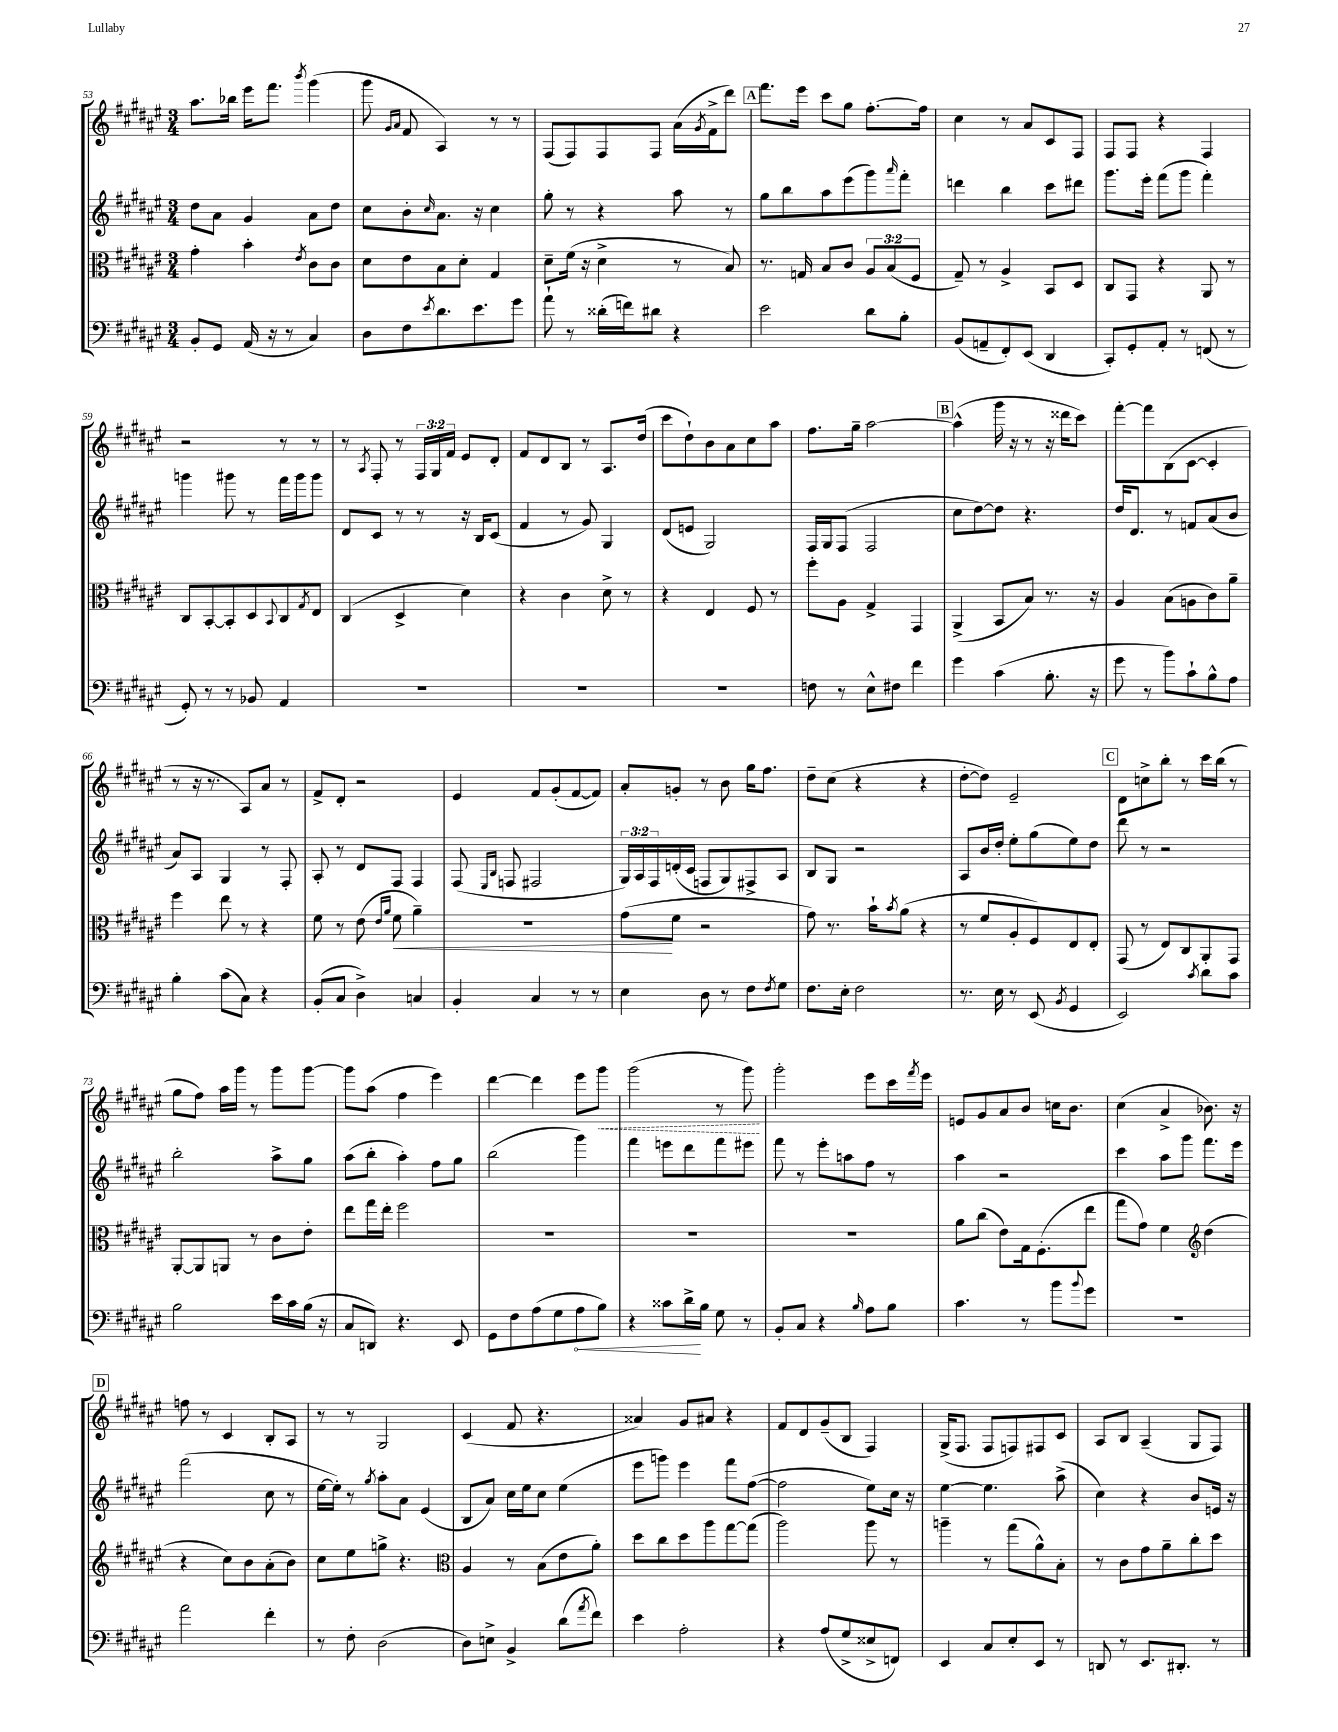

**kern	**kern	**kern	**kern
*staff4	*staff3	*staff2	*staff1
*clefF4	*clefC3	*clefG2	*clefG2
*k[f#c#g#d#a#e#]	*k[f#c#g#d#a#e#]	*k[f#c#g#d#a#e#]	*k[f#c#g#d#a#e#]
*M3/4	*M3/4	*M3/4	*M3/4
8BB'/L	4g#'\	8dd#\L	8.aa#\L
8GG#/J	.	8a#\J	.
.	.	.	16bb-\Jk
(16AA#/	4b'\	4g#/	16eee#\LK
16r	.	.	8.fff#\J
8r	.	.	.
.	8qe#/	.	8qbbb/
4C#/)	8c#\L	8a#\L	(4ggg#\
.	8c#\J	8dd#\J	.
=	=	=	=
8D#\L	8d#\L	8cc#\L	8ggg#\
.	.	.	16qqg#/LL
.	.	.	16qqa#/JJ
8F#\	8e#\	8b'\	8f#/
8qe#/	.	16qqcc#/	.
8.d#\	8B\	8.a#\J	4A#/)
.	8d#'\J	.	.
8.e#\	.	16r	.
.	4G#/	4cc#\	8r
8g#\J	.	.	8r
=	=	=	=
8a#`\	8d#~\L	8gg#'\	(8F#/L
8r	(16f#\Jk	8r	8F#/)
.	16r	.	.
(16d##'\LL	4d#^\	4r	8F#/
16f\J)	.	.	.
8d#\J	.	.	8F#/J
4r	8r	8aa#\	(16a#\LL
.	.	.	8qg#/
.	.	.	16f#^\J
.	8B/)	8r	8ddd#\J)
=	=	=	=
2e#\	8.r	8gg#\L	8.fff#\L
.	.	8bb\	.
.	16G/	.	16eee#\Jk
.	8B/L	8aa#\	8ccc#\L
.	8c#/J	(8eee#\	8gg#\J
8d#\L	12A#/L	8ggg#\)	[8.ff#'\L
.	(12B/	.	.
.	.	16qqaaa#/	.
8B'\J	.	8fff#'\J	.
.	12F#/J	.	.
.	.	.	16ff#\]Jk
=	=	=	=
(8BB/L	8G#~/)	4ddd\	4cc#\
8AA~/	8r	.	.
8FF#'/)	4A#^/	4bb\	8r
(8EE#/J	.	.	8a#/L
4DD#/	8BB/L	8ccc#\L	8c#/
.	8D#/J	8ddd#\J	8F#/J
=	=	=	=
8CC#'/L)	8C#/L	8.ggg#\L	8F#/L
8GG#'/	8GG#/J	.	8F#/J
.	.	16eee#'\Jk	.
8AA#'/J	4r	(8fff#\L	4r
8r	.	8ggg#\J	.
(8FF/	8AA#/	4fff#'\)	4F#/
8r	8r	.	.
=	=	=	=
8GG#'/)	8C#/L	4ggg\	2r
8r	[8BB'/	.	.
8r	8BB'/]	8ggg#\	.
8BB-/	8D#/	8r	.
.	8qqBB/	.	.
4AA#/	8C#/	16fff#\LL	8r
.	.	16ggg#\J	.
.	8qG#/	.	.
.	8E#/J	8ggg#\J	8r
=	=	=	=
2.r	(4C#/	8d#/L	8r
.	.	.	8qA#/
.	.	8c#/J	8F#'/
.	4D#^/	8r	8r
.	.	8r	24F#/LL
.	.	.	24G#/
.	.	.	24f#/JJ
.	4d#\)	16r	8e#/L
.	.	16B/LK	.
.	.	(8c#/J	8d#'/J
=	=	=	=
2.r	4r	4f#/	8f#/L
.	.	.	8d#/
.	4c#\	8r	8B/J
.	.	8g#/)	8r
.	8d#^\	4G#/	8.A#/L
.	8r	.	.
.	.	.	(16dd#/Jk
=	=	=	=
2.r	4r	(8d#/L	8ccc#\L
.	.	8e/J	8dd#`\)
.	4E#/	2G#/)	8b\
.	.	.	8a#\
.	8F#/	.	8cc#\
.	8r	.	8aa#\J
=	=	=	=
8F\	8ff#'\L	16F#/LL	8.ff#\L
.	.	16G#/J	.
8r	8A#\J	(8F#/J	.
.	.	.	16gg#~\Jk
8E#^^\L	4G#^/	2F#/	[2aa#\
8F#\J	.	.	.
4f#\	4GG#/	.	.
=	=	=	=
4g#\	(4AA#^/	8cc#\L	(4aa#^^\]
.	.	[8dd#\)	.
(4c#\	8BB/L	8dd#\]J	16ggg#\
.	.	.	16r
.	8B/J)	4.r	8r
8.B'\	8.r	.	16r
.	.	.	16ddd##\LK
.	.	.	8ccc#\J)
16r	16r	.	.
=	=	=	=
8g#\	4A#/	16dd#/LK	[8fff#'\L
.	.	8.d#/J	.
8r	.	.	8fff#\]
8b\L)	(8B\L	8r	(8B\
8c#`\	8A\	8f/L	[8c#\J
8B^^\	8c#\)	(8a#/	4c#'/]
8A#\J	8a#~\J	8b/J	.
=	=	=	=
4B'\	4ff#\	8a#/L)	8r
.	.	8A#/J	16r
.	.	.	8.r
(8c#\L	8ee#\	4G#/	.
8C#\J)	8r	.	8A#/L)
4r	4r	8r	8a#/J
.	.	8F#'/	8r
=	=	=	=
(8BB'/L	8f#\	8A#'/	8f#^/L
8C#/J	8r	8r	8d#'/J
4D#^\)	(8e#\	8d#/L	2r
.	16qqe#/LL	.	.
.	16qqa#/JJ	.	.
.	8f#\	8F#/J	.
4C/	4a#~\)	4F#/	.
=	=	=	=
4BB'/	2.r	(8F#/	4e#/
.	.	16qqE#/LL	.
.	.	16qqB/JJ	.
.	.	8F/	.
4C#/	.	2F#/	8f#/L
.	.	.	(8g#'/
8r	.	.	[8f#/
8r	.	.	8f#/]J)
=	=	=	=
4E#\	(8g#\L	24G#/LL)	8a#'/L
.	.	24A#/	.
.	.	24F#/	.
.	8f#\J	(16d'/	8g'/J
.	.	16c#/JJ	.
8D#\	2r	8F/L	8r
8r	.	8G#/)	8b\
8F#\L	.	8F#^/	16gg#\LK
.	.	.	8.ff#\J
8qF#/	.	.	.
8G#\J	.	8A#/J	.
=	=	=	=
8.F#\L	8g#\)	8B/L	8dd#~\L
.	8.r	8G#/J	(8cc#\J
16E#'\Jk	.	.	.
2F#\	.	2r	4r
.	16b`\LK	.	.
.	8qb/	.	.
.	(8a#\J	.	.
.	4r	.	4r
=	=	=	=
8.r	8r	8A#/L	[8dd#'\L
.	8f#/L	16b/L	8dd#\]J)
16E#\	.	16dd#'/JJ	.
8r	8A#'/	8ee#'\L	2e#~/
(8EE#/	8F#/)	(8gg#\	.
8qBB/	.	.	.
4GG#/	8E#/	8ee#\)	.
.	8E#'/J	8dd#\J	.
=	=	=	=
2EE#/)	(8GG#/	8ddd#\	8d#\L
.	8r	8r	8cc^\
.	8E#/L)	2r	8bb'\J
.	8C#/	.	8r
8qc#/	.	.	.
8d#\L	8AA#'/	.	16ccc#\LL
.	.	.	(16bb\JJ
8c#\J	8GG#/J	.	8r
=	=	=	=
2B\	[8AA#'/L	2bb'\	8gg#\L
.	8AA#/]	.	8ff#\J)
.	8AA/J	.	16aa#\LL
.	.	.	16ggg#\JJ
.	8r	.	8r
16e#\LL	8c#\L	8aa#^\L	8ggg#\L
16c#\	.	.	.
(16B\JJ	8e#'\J	8gg#\J	[8ggg#\J
16r	.	.	.
=	=	=	=
8C#/L	8ee#\L	(8aa#\L	8ggg#\]L
8DD/J)	16gg#\L	8bb'\J	(8aa#\J
.	16ee#'\JJ	.	.
4.r	2ff#\	4aa#'\)	4ff#\
.	.	8ff#\L	4eee#\)
8EE#/	.	8gg#\J	.
=	=	=	=
8GG#\L	2.r	(2bb\	[4ddd#\
8F#\	.	.	.
(8A#\	.	.	4ddd#\]
8G#\	.	.	.
8A#\	.	4ggg#\)	8eee#\L
8B\J)	.	.	8ggg#\J
=	=	=	=
4r	2.r	4fff#\	(2ggg#\
8c##\L	.	8eee\L	.
16d#^\L	.	8ddd#\	.
16B\JJ	.	.	.
8G#\	.	8fff#\	8r
8r	.	8eee#\J	8ggg#\)
=	=	=	=
8BB'/L	2.r	8fff#\	2ggg#'\
8C#/J	.	8r	.
4r	.	8eee#'\L	.
.	.	8aa\	.
16qqB/	.	.	.
8A#\L	.	8ff#\J	8eee#\L
8B\J	.	8r	16ccc#\L
.	.	.	8qfff#/
.	.	.	16eee#\JJ
=	=	=	=
4.c#\	8a#\L	4aa#\	8e/L
.	(8cc#\J	.	8g#/
.	8e#\L)	2r	8a#/
8r	16G#\k	.	8b/J
.	(8.F#'\	.	.
8b\L	.	.	16cc\LK
.	.	.	8.b\J
8qqb/	.	.	.
8g#\J	8ee#\J	.	.
=	=	=	=
2.r	8gg#\L	4ccc#\	(4cc#\
.	8g#\J)	.	.
.	4f#\	8aa#\L	4a#^/
.	.	8ggg#\J	.
*	*clefG2	*	*
.	(4dd#\	8.fff#\L	8.b-\)
.	.	16eee#\Jk	16r
=	=	=	=
2a#\	4r	(2fff#\	8ff\
.	.	.	8r
.	8cc#\L)	.	4c#/
.	8b\	.	.
4f#'\	(8a#'\	8cc#\	8B'/L
.	8b\J)	8r	8A#/J
=	=	=	=
8r	8cc#\L	[16ee#\LL	8r
.	.	16ee#'\]JJ)	.
8F#'\	8ee#\	8r	8r
.	.	8qgg#/	.
(2D#\	8gg^\J	8aa#'\L	2G#/
.	4.r	8a#\J	.
.	.	(4e#/	.
=	=	=	=
*	*clefC3	*	*
8D#\L)	4A#/	8B/L	(4c#/
8E^\J	.	8a#/J)	.
4BB^/	8r	16cc#\LL	8f#/
.	.	16ee#\J	.
.	(8B\L	8cc#\J	4.r
(8d#\L	8e#\	(4ee#\	.
8qa#/	.	.	.
8f#\J)	8a#'\J)	.	.
=	=	=	=
4e#\	8dd#\L	8eee#\L	4a##/)
.	8cc#\	8ggg\J)	.
2A#'\	8dd#\	4eee#\	8g#/L
.	8aa#\	.	8a#/J
.	[8gg#\	8fff#\L	4r
.	(8gg#\]J	([8ff#\J	.
=	=	=	=
4r	2aa#\)	2ff#\]	8f#/L
.	.	.	8d#/
(8A#/L	.	.	(8g#~/
8G#^/	.	.	8B/J
8E##^/	8aa#\	8ee#\L)	4F#/)
8FF/J)	8r	16cc#\Jk	.
.	.	16r	.
=	=	=	=
4EE#/	4aa~\	[4ee#\	(16G#^/LK
.	.	.	8.F#/J
8C#/L	8r	4.ee#\]	8F#/L
8E#'/	(8gg#\L	.	8F/)
8EE#/J	8a#^^\)	.	8F#/
8r	8B'\J	(8aa#^\	8c#/J
=	=	=	=
8DD/	8r	4cc#\)	8A#/L
8r	8c#\L	.	8B/J
8.EE#/L	8g#\	4r	(4A#~/
.	8a#~\	.	.
8.DD#'/J	.	.	.
.	8cc#'\	8b/L	8G#/L
8r	8dd#\J	16e/Jk	8F#/J)
.	.	16r	.
==	==	==	==
*-	*-	*-	*-
